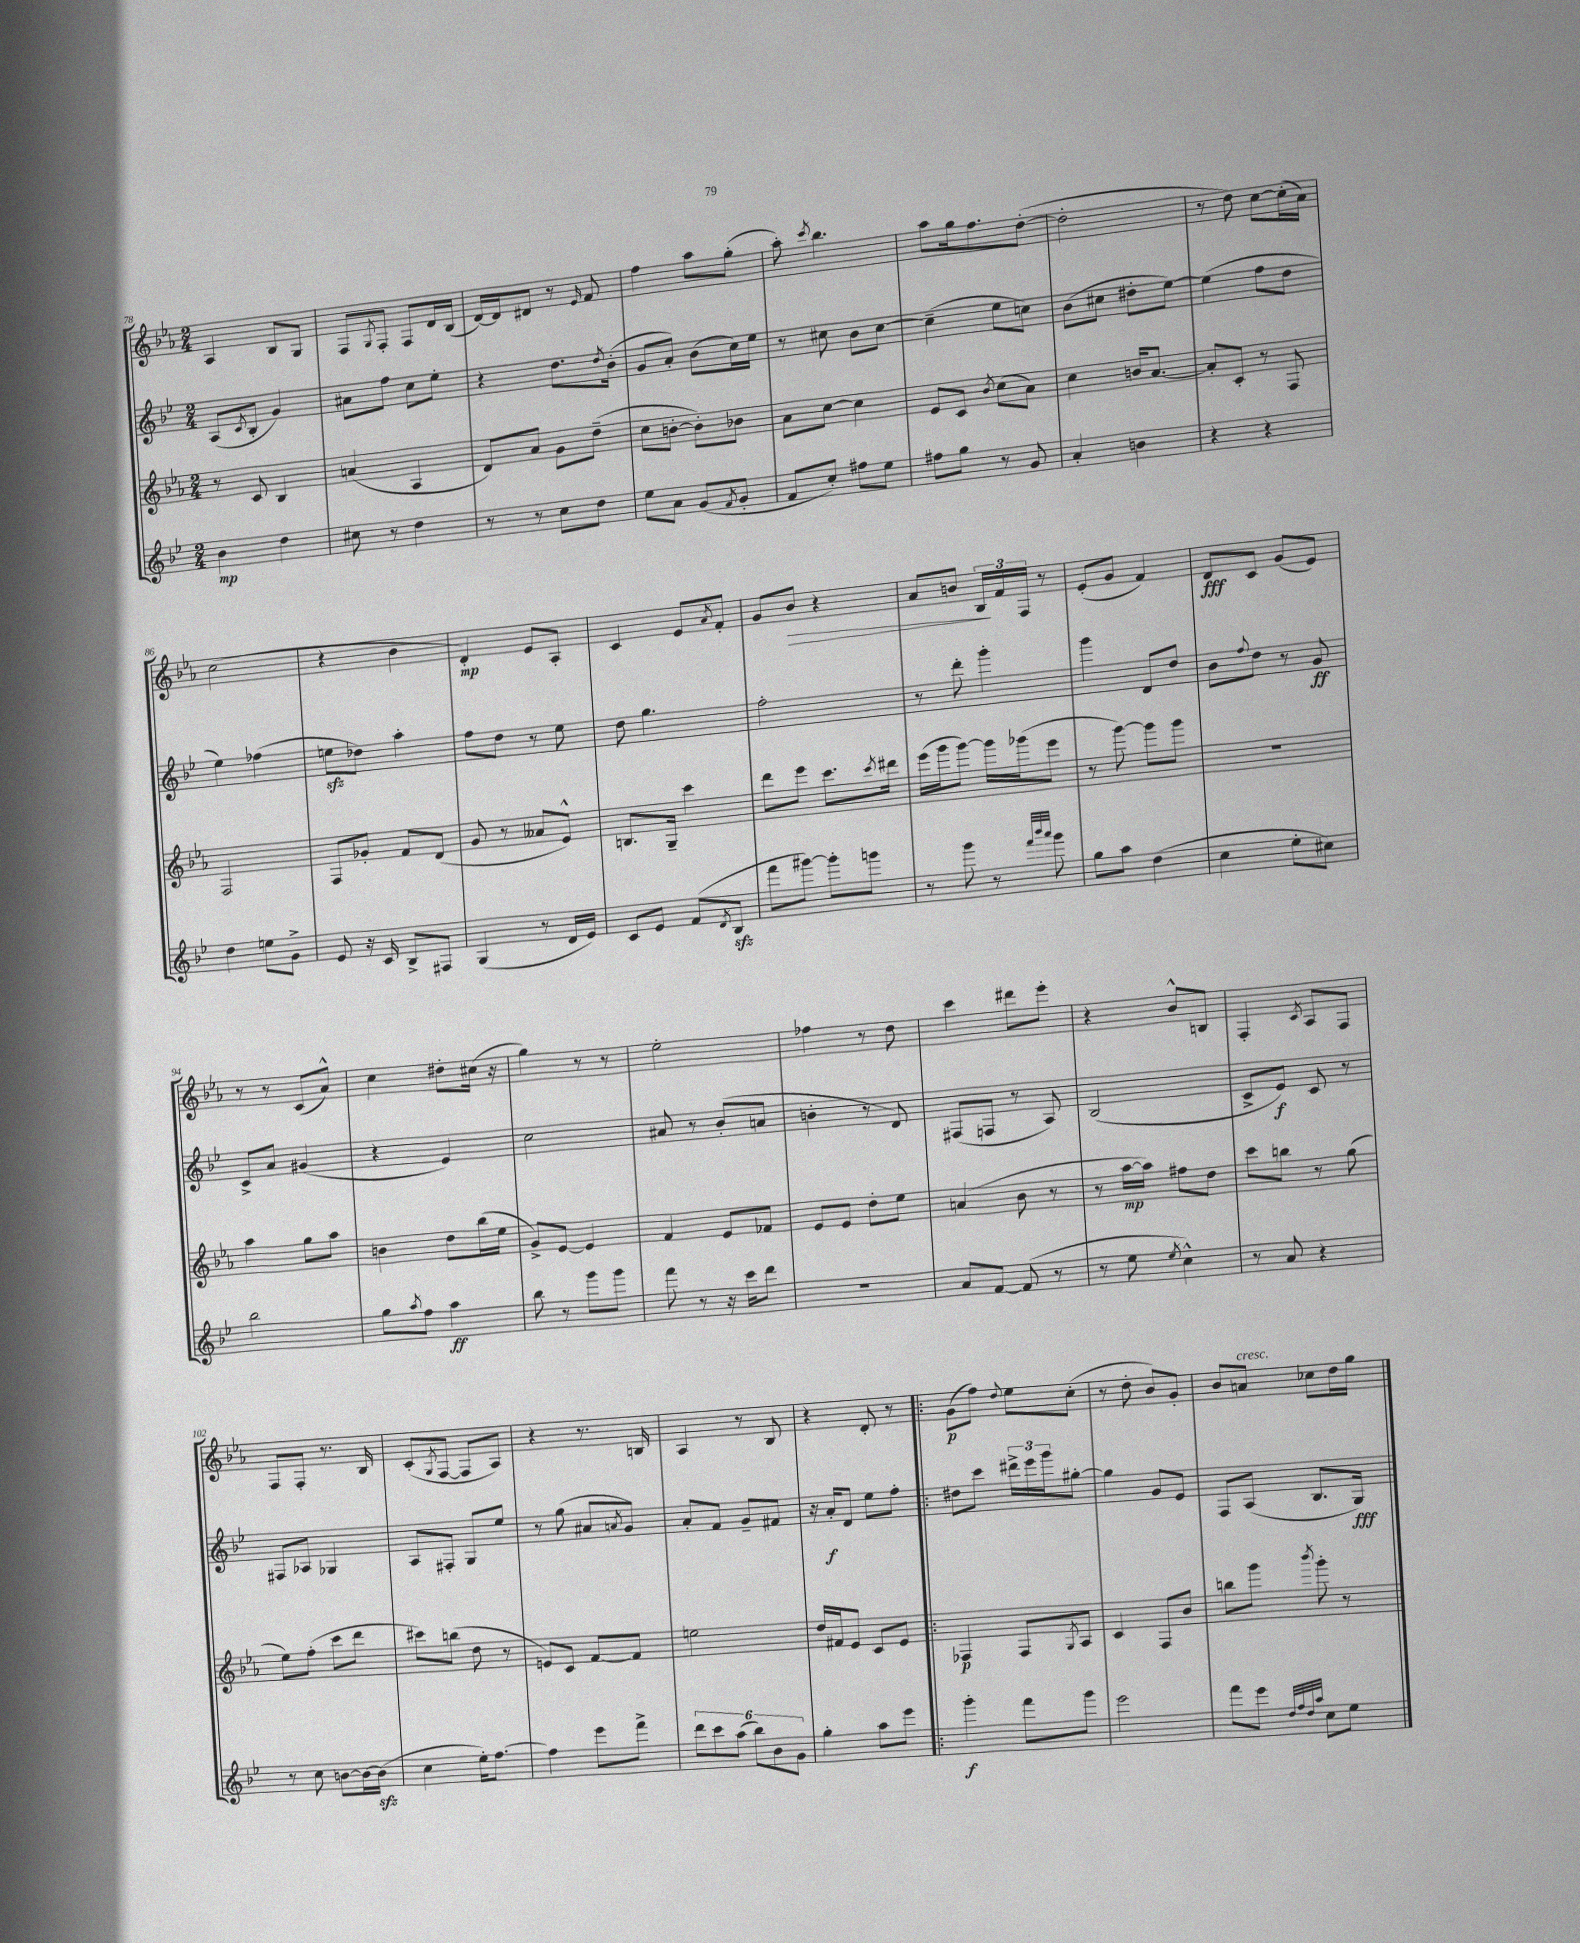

**kern	**kern	**kern	**kern
*staff4	*staff3	*staff2	*staff1
*clefG2	*clefG2	*clefG2	*clefG2
*k[b-e-]	*k[b-e-a-]	*k[b-e-]	*k[b-e-a-]
*M2/4	*M2/4	*M2/4	*M2/4
4b-\	8r	(8A/L	4A-/
.	.	8qc/	.
.	8c/	8B-'/J	.
4dd\	4B-/	4g/)	8B-/L
.	.	.	8G/J
=	=	=	=
8cc#\	(4a/	8a#\L	8F/L
.	.	.	8qG/
8r	.	8ff\J	8F'/J
4dd\	4A-/	8cc\L	8F/L
.	.	8ee-'\J	16d/L
.	.	.	(16B-/JJ
=	=	=	=
8r	8d/L)	4r	[16d/LL)
.	.	.	16d/]J
8r	8a-/J	.	8d#/J
8cc\L	8g\L	8.dd\L	8r
.	.	.	16qqe-/
8dd\J	(8dd~\J	.	8f/
.	.	8qdd/	.
.	.	(16b-'\Jk	.
=	=	=	=
8ee-\L	8cc\L	8g/L	4ff\
8a\J	[8b'\J	8a'/J)	.
(8g/L	8b'\]L)	(8b-\L	8aa-\L
8qf/	.	.	.
8g'/J	8b-\J	16cc\L)	(8gg'\J
.	.	16ee-\JJ	.
=	=	=	=
8f/L	8a-\L	8r	8aa-'\)
.	.	.	8qccc/
8cc'/J)	[8cc\J	8cc#\	4.bb-\
8ff#\L	4cc\]	8b-\L	.
8ee-\J	.	[8cc#\J	.
=	=	=	=
8ff#\L	8e-/L	(4cc#~\]	8aa-\L
8gg\J	8c/J	.	16gg\k
.	.	.	8.ff\
.	8qb-/	.	.
8r	(8cc\L	8ee-\L	.
8g/	8a-\J)	8cc\J)	([8dd'\J
=	=	=	=
4a'/	4cc\	(8b-\L	2dd'\]
.	.	8cc#\J	.
4b\	16b/LK	8dd#'\L	.
.	[8.a-/J	.	.
.	.	[8ee-\J)	.
=	=	=	=
4r	8a-'/]L	(4ee-\]	8r
.	8c'/J	.	8dd\)
4r	8r	8ff\L	[8cc\L
.	8F/	8dd\J	(16cc'\]L
.	.	.	16a-\JJ)
=	=	=	=
4dd\	2F/	4ee-\)	(2cc\
8ee\L	.	(4ff-\	.
8g^\J	.	.	.
=	=	=	=
8e-/	8F/L	8ee\L	4r
16r	8g-'/J	8dd-\J)	.
16c/	.	.	.
8B-^/L	8f/L	4aa'\	4b-\
8F#/J	(8d/J	.	.
=	=	=	=
(4G/	8g/	8ff\L	4d'/)
.	8r	8dd\J	.
8r	8a--/L	8r	8e-/L
16d/LL	8e-^^/J)	8ee-\	8A-'/J
16e-/JJ)	.	.	.
=	=	=	=
8c/L	8.B/L	8dd\	4c/
8e-/J	.	4.gg\	.
.	16G~/Jk	.	.
(8f/L	4ccc\	.	8e-/L
8qd/	.	.	8qa-/
8B-/J	.	.	8f'/J
=	=	=	=
8fff\L	8ddd\L	2ff'\	8g/L
[8ggg#\J)	8eee-\J	.	8b-/J
8ggg#'\]L	8.ccc\L	.	4r
8ggg\J	.	.	.
.	8qccc/	.	.
.	16ddd#\Jk	.	.
=	=	=	=
8r	(16eee-\LL	8r	8a-/L
.	16ggg\J	.	.
8ggg\	[8ggg\J)	8ddd'\	8b/J
8r	16ggg\]LL	4ggg'\	24B-/LL
.	.	.	24f/
.	(16ggg-\J	.	.
.	.	.	24F/JJ
32qqfff/LLL	.	.	.
32qqbbb-/	.	.	.
32qqaaa/JJJ	.	.	.
8ggg\	8eee-\J	.	8r
=	=	=	=
8gg\L	8r	4ggg\	(8e-'/L
8aa\J	[8ggg\)	.	8g/J
(4dd\	8ggg\]L	8d/L	4f/)
.	8ggg\J	8dd/J	.
=	=	=	=
4cc\	2r	8b-\L	8d/L
.	.	8qqff/	.
.	.	8dd\J	8c/J
8ee-'\L	.	8r	(8g/L
8cc#\J)	.	8g/	8e-/J)
=	=	=	=
2bb-\	4aa-\	8c^/L	8r
.	.	8a/J	8r
.	8gg\L	(4g#/	(8c/L
.	8aa-\J	.	8a-^^/J)
=	=	=	=
8gg\L	4b\	4r	4cc\
8qaa/	.	.	.
8ff\J	.	.	.
4aa\	8dd\L	4e-/)	8dd#'\L
.	(16bb-\L	.	(16cc#\Jk
.	16ee-\JJ	.	16r
=	=	=	=
8bb-\	8g^/L)	2cc\	4gg\)
8r	[8e-/J	.	.
8ggg\L	4e-/]	.	8r
8ggg\J	.	.	8r
=	=	=	=
8fff\	4f/	8a#/	2ee-'\
8r	.	8r	.
16r	8e-/L	(8b-'/L	.
16ccc\LK	.	.	.
8ddd\J	8f-/J	8a/J	.
=	=	=	=
2r	8e-/L	4b'\	4ff-\
.	8e-/J	.	.
.	8dd'\L	8r	8r
.	8ee-\J	8d/)	8dd\
=	=	=	=
8a/L	(4a/	(8F#/L	4ccc\
[8f/J	.	8F/J	.
(8f/]	8b-\	8r	8ddd#\L
8r	8r	8A/)	8eee-'\J
=	=	=	=
8r	8r	(2B-/	4r
8ee-\	[16aa-\LL	.	.
.	16aa-\]JJ)	.	.
8qee-/	.	.	.
4cc^^\)	8ff#\L	.	8b-^^/L
.	8dd\J	.	8B/J
=	=	=	=
8r	8ccc\L	8c^/L	4F'/
8a/	8bb\J	8e-/J)	.
.	.	.	8qc/
4r	8r	8c/	8A-/L
.	(8gg\	8r	8F/J
=	=	=	=
8r	8ee-\L)	8F#/L	8F/L
8cc\	(8ff'\J	8A-/J	8F'/J
[8b\L	8ccc\L	4G-/	8.r
16b\_L	8ddd\J	.	.
(16b\]JJ	.	.	16B-/
=	=	=	=
4cc\	8ccc#\L)	8A/L	(8c'/L
.	.	.	8qG/
.	(8bb\J	8F#'/J	[8F/J
16ee-'\LK)	8dd\	8G/L	8F/]L
[8.ff\J	.	.	.
.	8r	8ee-/J	8A-/J)
=	=	=	=
4ff\]	8e/L)	8r	4r
.	8c/J	(8gg\	.
8eee-\L	[8f/L	8a#/L	8.r
.	.	8qa/	.
8fff^\J	8f/]J	8g/J)	.
.	.	.	16B/
=	=	=	=
12ddd\L	2ee\	8a'/L	4A-/
12ccc\	.	.	.
.	.	8f/J	.
(12aa\J	.	.	.
12bb-\L)	.	8g~/L	8r
12b-\	.	.	.
.	.	8f#/J	8B-/
12g\J	.	.	.
=	=	=	=
4gg'\	16dd/LL	16r	4r
.	16f#/J	16a'/LK	.
.	8e-/J	8d/J	.
8aa\L	8c/L	8ee-\L	8d'/
8eee-\J	8e-/J	8ff'\J	8r
=!|:	=!|:	=!|:	=!|:
4ggg'\	4F-/	8dd#\L	(8g\L
.	.	8ccc\J	8ff\J)
.	.	.	8qqdd/
8fff\L	8F-/L	24ddd#^\LL	8ee-\L
.	.	24eee-\	.
.	.	24ggg\J	.
.	8qG/	.	.
8ggg\J	8A-/J	[8gg#'\J	(8cc'\J
=	=	=	=
2eee-\	4c/	4gg#\]	8r
.	.	.	8dd'\
.	8F/L	8g/L	8b-/L)
.	8b-/J	8e-/J	8g'/J
=	=	=	=
8fff\L	8bb\L	8F/L	8b-/L
8eee-\J	8ggg\J	(8A/J	8a/J
32qqdd/LLL	.	.	.
32qqff/	.	.	.
32qqdd/	.	.	.
32qqaa/JJJ	8qbbb-/	.	.
8cc\L	8ggg'\	8.B-/L	8cc-\L
8ee-\J	8r	.	16dd\L
.	.	16G/Jk)	16gg\JJ
==	==	==	==
*-	*-	*-	*-
